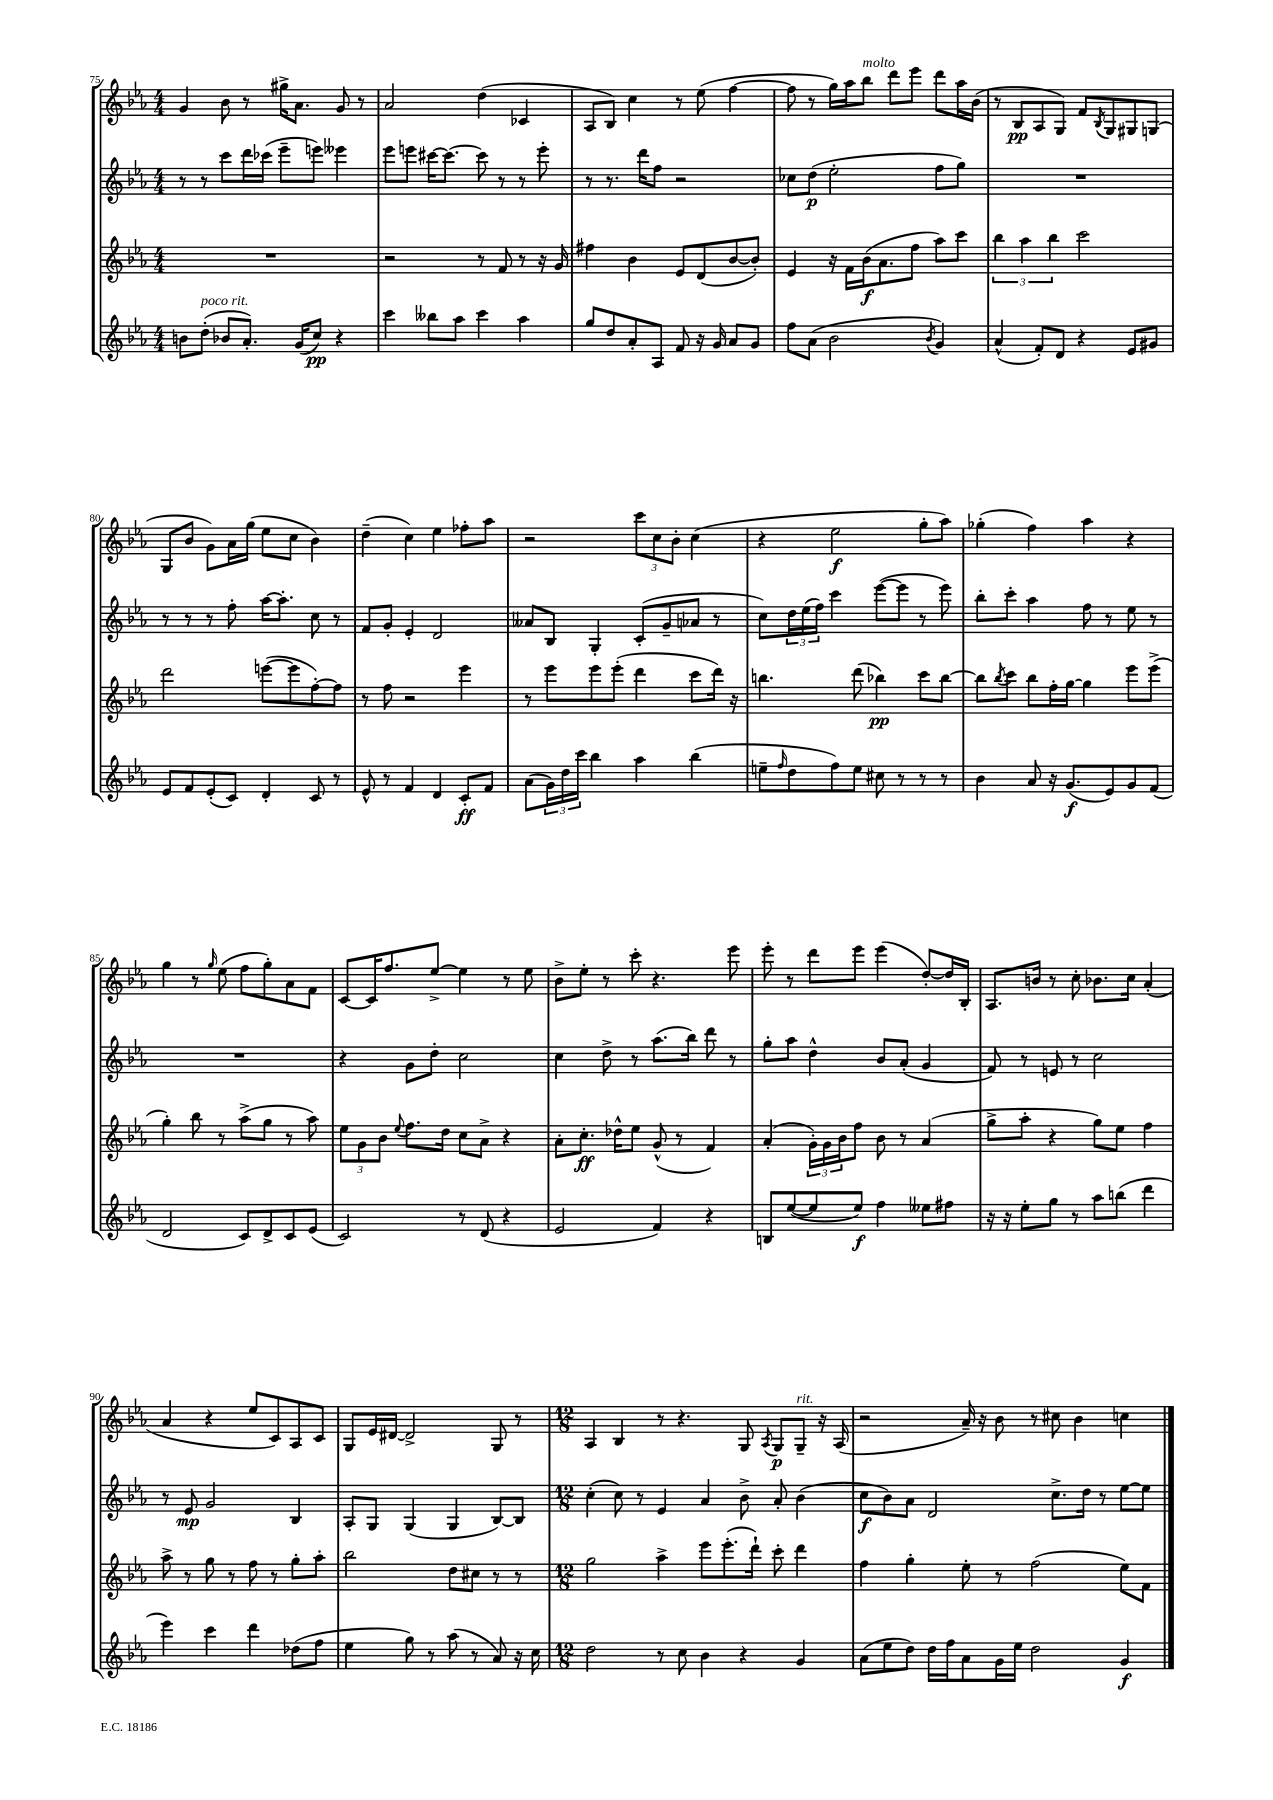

**kern	**kern	**kern	**kern
*staff4	*staff3	*staff2	*staff1
*clefG2	*clefG2	*clefG2	*clefG2
*k[b-e-a-]	*k[b-e-a-]	*k[b-e-a-]	*k[b-e-a-]
*M4/4	*M4/4	*M4/4	*M4/4
8b	1r	8r	4g
(8dd'	.	8r	.
8b-	.	8ccc	8b-
8.a-')	.	16ddd	8r
.	.	(16ccc-	.
.	.	8eee-~	16gg#^
(16g	.	.	8.a-
8cc)	.	8eee)	.
4r	.	4eee--	8g
.	.	.	8r
=	=	=	=
4ccc	2r	8eee-	2a-
.	.	8eee	.
8bb--	.	[16ccc#	.
.	.	8.ccc#_	.
8aa-	.	.	.
4ccc	8r	8ccc#]	(4dd
.	8f	8r	.
4aa-	8r	8r	4c-
.	16r	8eee'	.
.	16g	.	.
=	=	=	=
8gg	4ff#	8r	8A-
8dd	.	8.r	8B-)
8a-'	4b-	.	4cc
.	.	16ddd	.
8A-	.	8ff	.
8f	8e-	2r	8r
16r	(8d	.	(8ee-
16g	.	.	.
8a-	[8b-	.	[4ff
8g	8b-'])	.	.
=	=	=	=
8ff	4e-	8cc-	8ff]
(8a-	.	(8dd	8r
2b-	16r	2ee-'	16gg)
.	16f	.	16aa-
.	(16b-	.	8bb-
.	8.a-	.	.
.	.	.	8ddd
.	8ff	.	8eee-
8qb-	.	.	.
4g)	8aa-)	8ff	8ddd
.	8ccc	8gg)	16aa-
.	.	.	(16b-
=	=	=	=
(4a-^^	6bb-	1r	8r
.	.	.	8B-
.	6aa-	.	.
8f')	.	.	8A-
.	6bb-	.	.
8d	.	.	8G)
4r	2ccc	.	8f
.	.	.	8qB-
.	.	.	8G
8e-	.	.	8G#
8g#	.	.	(8G
=	=	=	=
8e-	2ddd	8r	8G
8f	.	8r	8b-
(8e-'	.	8r	8g)
8c)	.	8ff'	16a-
.	.	.	(16gg
4d'	([8eee	[16aa-	8ee-
.	.	8.aa-']	.
.	8eee]	.	8cc
8c	[8ff')	8cc	4b-)
8r	8ff]	8r	.
=	=	=	=
8e-^^	8r	8f	(4dd~
8r	8ff	8g'	.
4f	2r	4e-'	4cc)
4d	.	2d	4ee-
8c'	4eee-	.	8ff-'
8f	.	.	8aa-
=	=	=	=
(8a-	8r	8a--	2r
24g)	8eee-	8B-	.
24dd	.	.	.
24ccc	.	.	.
4bb-	8eee-	4G'	.
.	(8eee-'	.	.
4aa-	4ddd	(8c'	12ccc
.	.	.	12cc
.	.	8g~	.
.	.	.	12b-'
(4bb-	8ccc	8a-	(4cc
.	16ddd)	8r	.
.	16r	.	.
=	=	=	=
8ee~	4.bb	8cc)	4r
16qqff	.	.	.
8dd	.	24dd	.
.	.	(24ee-	.
.	.	24ff)	.
8ff)	.	4ccc	2ee-
8ee	(8ddd	.	.
8cc#	4bb-)	([8eee-	.
8r	.	8eee-]	.
8r	8ccc	8r	8gg'
8r	[8bb-	8eee-)	8aa-)
=	=	=	=
4b-	8bb-]	8bb-'	(4gg-'
.	8qbb-	.	.
.	8ccc	8ccc'	.
8a-	8bb-	4aa-	4ff)
16r	16ff'	.	.
(8.g	[16gg	.	.
.	4gg]	8ff	4aa-
8e-)	.	8r	.
8g	8eee-	8ee-	4r
(8f	(8eee-^	8r	.
=	=	=	=
2d	4gg')	1r	4gg
.	8bb-	.	8r
.	.	.	16qqgg
.	8r	.	(8ee-
8c)	(8aa-^	.	8ff
8d^	8gg	.	8gg')
8c	8r	.	8a-
(8e-	8aa-)	.	8f
=	=	=	=
2c)	12ee-	4r	[8c
.	12g	.	.
.	.	.	16c]
.	12b-	.	.
.	.	.	8.ff
.	8qqee-	.	.
.	8.ff	8g	.
.	.	8dd'	[8ee-^
.	16dd	.	.
8r	8cc	2cc	4ee-]
(8d	8a-^	.	.
4r	4r	.	8r
.	.	.	8ee-
=	=	=	=
2e-	8a-'	4cc	8b-^
.	8.cc'	.	8ee-'
.	.	8dd^	8r
.	16dd-^^	.	.
.	8ee-	8r	8ccc'
4f)	(8g^^	(8.aa-	4.r
.	8r	.	.
.	.	16bb-)	.
4r	4f)	8ddd	.
.	.	8r	8eee-
=	=	=	=
8B	(4a-'	8gg'	8eee-'
([8ee-	.	8aa-	8r
8ee-]	24g')	4dd^^	8ddd
.	24g	.	.
.	24b-	.	.
8ee-)	8ff	.	8eee-
4ff	8b-	8b-	(4eee-
.	8r	(8a-'	.
8ee--	(4a-	4g	[8dd')
8ff#	.	.	16dd]
.	.	.	16B-'
=	=	=	=
16r	8gg^	8f)	8.A-
16r	.	.	.
8ee-'	8aa-'	8r	.
.	.	.	16b
8gg	4r	8e	8r
8r	.	8r	8cc'
8aa-	8gg)	2cc	8.b-
(8bb	8ee-	.	.
.	.	.	16cc
4ddd	4ff	.	(4a-'
=	=	=	=
4eee-)	8aa-^	8r	4a-
.	8r	8e-	.
4ccc	8gg	2g	4r
.	8r	.	.
4ddd	8ff	.	8ee-
.	8r	.	8c)
(8dd-	8gg'	4B-	8A-
8ff	8aa-'	.	8c
=	=	=	=
4ee-	2bb-	8A-'	8G
.	.	8G	16e-
.	.	.	[16d#
8gg)	.	(4G	2d#^]
8r	.	.	.
(8aa-	8dd	4G	.
8r	8cc#	.	.
8a-)	8r	[8B-)	8G
16r	8r	8B-]	8r
16cc	.	.	.
=	=	=	=
*M12/8	*M12/8	*M12/8	*M12/8
2dd	2gg	(4cc'	4A-
.	.	8cc)	4B-
.	.	8r	.
8r	4aa-^	4e-	8r
8cc	.	.	4.r
4b-	8eee-	4a-	.
.	(8.eee-'	.	.
4r	.	8b-^	8G
.	16ddd`)	.	.
.	.	.	8qA-
.	8ccc'	8a-'	8G
4g	4ddd	(4b-	8G~
.	.	.	16r
.	.	.	(16A-
=	=	=	=
(8a-	4ff	8cc	2r
8ee-	.	8b-)	.
8dd)	4gg'	8a-	.
16dd	.	2d	.
16ff	.	.	.
8a-	8ee-'	.	16a-~)
.	.	.	16r
16g	8r	.	8b-
16ee-	.	.	.
2dd	(2ff	.	8r
.	.	8.cc^	8cc#
.	.	.	4b-
.	.	16dd	.
.	.	8r	.
4g	8ee-)	[8ee-	4cc
.	8f	8ee-]	.
==	==	==	==
*-	*-	*-	*-
